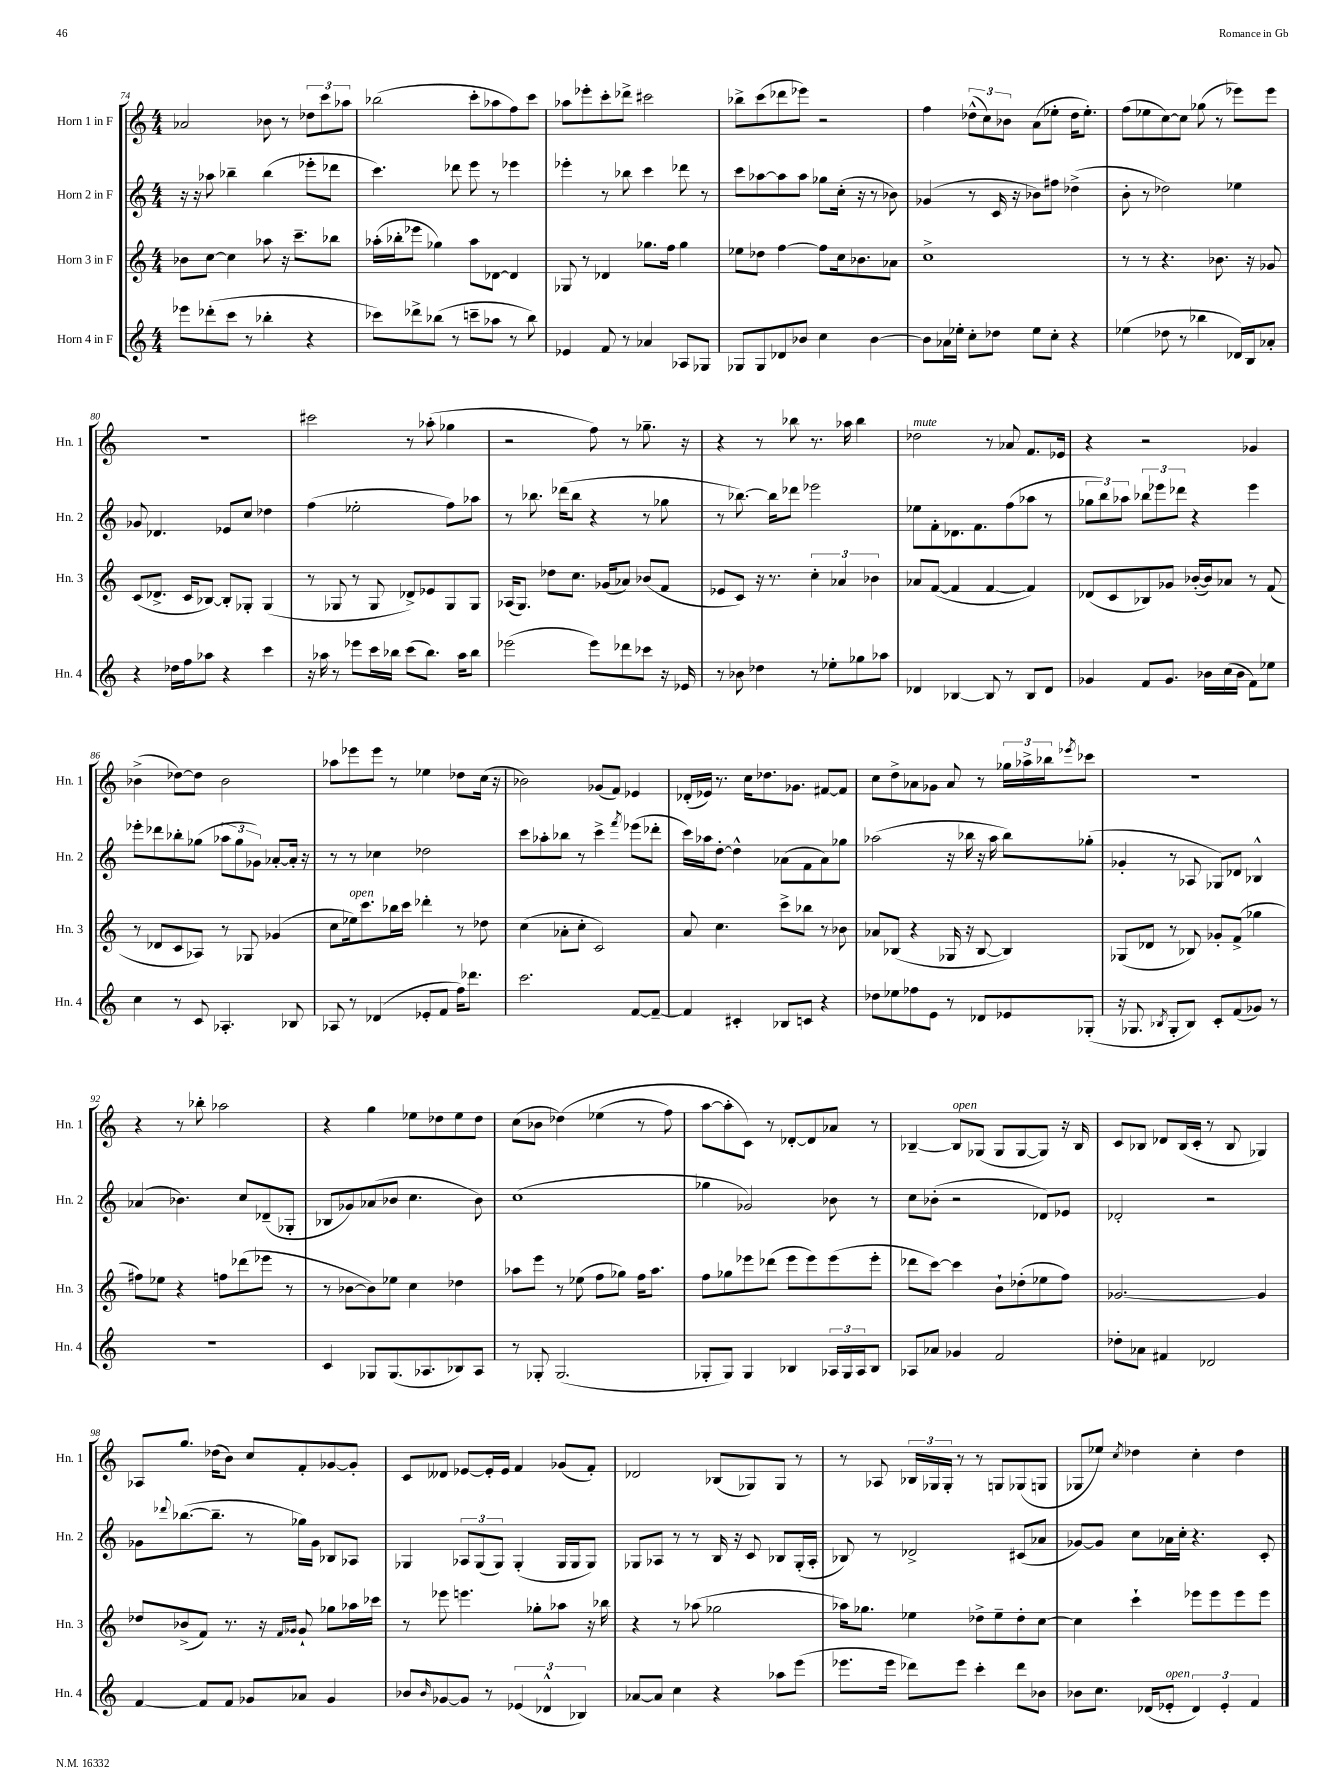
<<
\new StaffGroup <<
\new Staff = "s0" \with { instrumentName = "Horn 1 in F" shortInstrumentName = "Hn. 1" } {
    \clef treble \key c \major \numericTimeSignature \time 4/4
    aes'2 bes'8 r8 \tuplet 3/2 { des''8 c'''8 aes''8 } |
    bes''2( c'''8-. aes''8 f''8) c'''8 |
    aes''8 ees'''8-. c'''8-. des'''8-> cis'''2 |
    bes''8-> c'''8( des'''8 ees'''8) r2 |
    f''4 \tuplet 3/2 { des''8-^( c''8) bes'8 } a'8( ees''8-. des''16 ees''8.-.) |
    f''8( ees''8 c''8~) c''8 ges''8( r8 ees'''8) ees'''8 |
    R1 |
    cis'''2 r8 aes''8-.( ges''4 |
    r2 f''8) r8 ges''8.-- r16 |
    r4 r8 bes''8 r8. aes''16 bes''4 |
    des''2^\markup { \italic "mute" } r8 aes'8 f'8. ees'16 |
    r4 r2 ges'4 |
    bes'4->( des''8~) des''8 bes'2 |
    aes''8 ees'''8 ees'''8 r8 ees''4 des''8 c''16( r16 |
    bes'2) ges'8( f'8) ees'4 |
    des'16-.( ees'16) r8. c''16 des''8. ges'8. fis'8~ fis'8 |
    c''8 d''8-> aes'8 ges'8 aes'8 r8 \tuplet 3/2 { ges''16 aes''16-> bes''16 } \acciaccatura { ees'''8 } ces'''8 |
    R1 |
    r4 r8 bes''8-. aes''2 |
    r4 g''4 ees''8 des''8 ees''8 des''8 |
    c''8( bes'8 des''4)\( ees''4( r8 f''8) |
    a''8~ a''8-. c'8\) r8 des'8~-. des'8 aes'8 r8 |
    bes4~-- bes8^\markup { \italic "open" } ges8( ges8 ges8~ ges8) r16 bes16 |
    c'8 bes8 des'8 bes16( c'16-. r8 bes8 ges4) |
    aes8 g''8. des''16( b'8) c''8 f'8-. ges'8~ ges'8-. |
    c'8 deses'8 ees'8~ ees'16-. ees'16 f'4 ges'8( f'8-.) |
    des'2 bes8( ges8) ges8 r8 |
    r8 aes8 \tuplet 3/2 { bes16 ges16 ges16-. } r8 r8 g8 ges8( g8 |
    ges8 ees''8) \acciaccatura { c''8 } des''4 c''4-. des''4 \bar "|." |
}
\new Staff = "s1" \with { instrumentName = "Horn 2 in F" shortInstrumentName = "Hn. 2" } {
    \clef treble \key c \major \numericTimeSignature \time 4/4
    r16 r16 aes''8 bes''4-- bes''4( ees'''8-. des'''8 |
    c'''4.) des'''8 e'''8 r8 ees'''4 |
    ees'''4-. r8 bes''8 c'''4 des'''8 r8 |
    c'''8 aes''8~ aes''8 aes''8 ges''8 c''16-.( r16 r8 bes'8) |
    ges'4( r8 c'16 r16 bes'8) fis''8 des''4->( |
    b'8-. r8 des''2) ees''4 |
    ges'8 des'4. ees'8 c''8 des''4 |
    f''4( ees''2-. f''8) aes''8 |
    r8 bes''8. des'''16( bes''8 r4 r8 ges''8 |
    r8 bes''8.~) bes''16 des'''8 ees'''2 |
    ees''8 f'8-. des'8. f'8. f''8( aes''8 r8 |
    \tuplet 3/2 { ges''8 b''8) aes''8 } \tuplet 3/2 { bes''8 ees'''8 des'''8 } r4 ees'''4 |
    ees'''8-. des'''8 bes''8-. ges''8( \tuplet 3/2 { aes''8 ges''8 ges'8) } aes'8~-. aes'16-. r16 |
    r8 r8 ces''4 des''2 |
    c'''8 aes''8-. bes''8 r8 c'''4-> \acciaccatura { f'''8 } ees'''8( des'''8-. |
    c'''16) aes''16 d''8~-. d''4-^ aes'8( f'8 aes'8) ges''8 |
    aes''2( r16 bes''16 r16 aes''16 bes''8) ges''8-.( |
    ges'4-. r8 aes8 ges8) des'8 bes4-^ |
    aes'4( bes'4.) c''8 des'8--( ges8-. |
    bes8 ges'8) aes'8( bes'8 c''4. bes'8) |
    c''1( |
    ges''4 ges'2) bes'8 r8 |
    c''8 bes'8-.( r2 des'8) ees'8 |
    des'2-. r2 |
    ges'8 \appoggiatura { des'''8 } bes''8.~( bes''8.-- r8 ges''16) ges'16 bes8 aes8 |
    ges4 \tuplet 3/2 { aes8 ges8( ges8) } ges4-.( ges16 ges16 ges8) |
    ges8 aes8 r8 r8 b16 r16 c'8 bes8 ges16-.( aes16-. |
    bes8) r8 des'2-> cis'8( aes'8 |
    ges'8~) ges'8 c''8 aes'16 c''16-. r4. c'8-. \bar "|." |
}
\new Staff = "s2" \with { instrumentName = "Horn 3 in F" shortInstrumentName = "Hn. 3" } {
    \clef treble \key c \major \numericTimeSignature \time 4/4
    bes'8 c''8~ c''4 aes''8 r16 c'''8.-- bes''8 |
    aes''16-.( bes''16-. ees'''8 ges''4) aes''8 des'8~ des'4 |
    ges8 r8 des'4 ges''8. f''16 ges''4 |
    ees''8 des''8 f''4~ f''8 c''16 bes'8. aes'8 |
    c''1-> |
    r8 r8 r4. bes'8. r16 ges'8 |
    c'8( des'8.-> c'16 bes8~) bes8-. ges8-. ges4( |
    r8 ges8 r8 ges8 des'8->) ees'8 ges8 ges8 |
    aes16( g8.) des''8 c''8. ges'16( aes'8) bes'8( f'8 |
    ees'8 c'8) r16 r8. \tuplet 3/2 { c''4-. aes'4 bes'4 } |
    aes'8 f'8~( f'4 f'4~ f'4) |
    des'8( c'8 bes8) ges'8 bes'16~-.( bes'16) aes'8 r8 f'8( |
    r8 des'8 c'8 aes8) r8 ges8 ges'4( |
    c''8 ees''16^\markup { \italic "open" }) c'''8. bes''16 c'''16 des'''4-. r8 des''8 |
    c''4( aes'8-. c''8-. c'2) |
    a'8 c''4. c'''8-> bes''8 r8 bes'8 |
    aes'8 bes8( r4 ges16 r16 bes8~ bes4) |
    ges8( des'8 r8 bes8) ges'8-. f'8->( ges''4 |
    fis''8) ees''8 r4 f''8 des'''8( ees'''8 r8 |
    r8 bes'8~ bes'8) ees''8 c''4 des''4 |
    aes''8 e'''8 r8 ees''8( f''8 ges''8) f''16 aes''8. |
    f''8 ges''8 ees'''8 des'''8( ees'''8 ees'''8) ees'''8( ees'''8-. |
    des'''8 c'''8~) c'''4 b'8-! des''8-.( ees''8 f''8) |
    ges'2.~ ges'4 |
    des''8 bes'8->( f'8) r8. r16 \grace { f'16 ges'16 } ges'8-! ges''8 aes''16 ces'''16 |
    r8 ees'''8 e'''4. ges''8-. aes''8 r16 bes''16 |
    r4 r8 aes''8( ges''2 |
    aes''16) ges''8. ees''4 des''8-> ees''8-- des''8-. c''8~ |
    c''4 c'''4-! ees'''8 ees'''8 ees'''8 ees'''8 \bar "|." |
}
\new Staff = "s3" \with { instrumentName = "Horn 4 in F" shortInstrumentName = "Hn. 4" } {
    \clef treble \key c \major \numericTimeSignature \time 4/4
    ees'''8 des'''8-.( c'''8 r8 bes''4-. r4 |
    ces'''8) des'''8-> bes''8( r8 c'''8-- aes''8 r8 bes''8) |
    ees'4 f'8 r8 aes'4 aes8 ges8 |
    ges8 ges8 des'8 bes'8 c''4 bes'4~ |
    bes'8 aes'16 ees''16-. c''8-. des''8 ees''8 c''8-. r4 |
    ees''4( des''8 r8 bes''4 des'16) b16 aes'8-. |
    r4 des''16 f''16 aes''8 r4 c'''4 |
    r16 aes''16 r8 ees'''8 c'''16 bes''16 c'''8( bes''8.) aes''16 bes''8 |
    ees'''2( ees'''8) des'''8 ces'''8 r16 ees'16 |
    r8 bes'8 des''4 r8 ees''8-. ges''8 aes''8 |
    des'4 bes4~ bes8 r8 bes8 des'8 |
    ges'4 f'8 ges'8. bes'16 c''16( bes'16 f'8) ees''8 |
    c''4 r8 c'8 aes4.-. bes8 |
    aes8 r8 des'4( ees'8-. f'8 f''16) des'''8. |
    c'''2. f'8~ f'8~-- |
    f'4 cis'4-. bes8 c'8 r4 |
    des''8 ees''8 fes''8 e'8 r8 des'8 ees'8 ges8-.( |
    r16 ges8. \acciaccatura { bes8 } ges8-. bes8) c'8-. f'8( ges'8) r8 |
    R1 |
    c'4 ges8 ges8.( aes8. bes8) aes8 |
    r8 ges8-. ges2.( |
    ges8-. ges8) ges4 bes4 \tuplet 3/2 { aes16 ges16 aes16 } bes8 |
    aes8 aes'8 ges'4 f'2 |
    des''8-. aes'8 fis'4 des'2 |
    f'4~ f'8 f'8 ges'8 aes'8 ges'4 |
    bes'8 \grace { bes'16 } ges'8~ ges'8 r8 \tuplet 3/2 { ees'4( des'4-^ bes4) } |
    aes'8~ aes'8 c''4 r4 aes''8 e'''8( |
    ees'''8. ees'''16 des'''8) ees'''8 c'''4-. des'''8 bes'8 |
    bes'8 c''8. des'16( ees'8-.^\markup { \italic "open" } \tuplet 3/2 { des'4) ees'4-. f'4 } \bar "|." |
}
>>
>>
\layout { \context { \Score currentBarNumber = #74 } }
